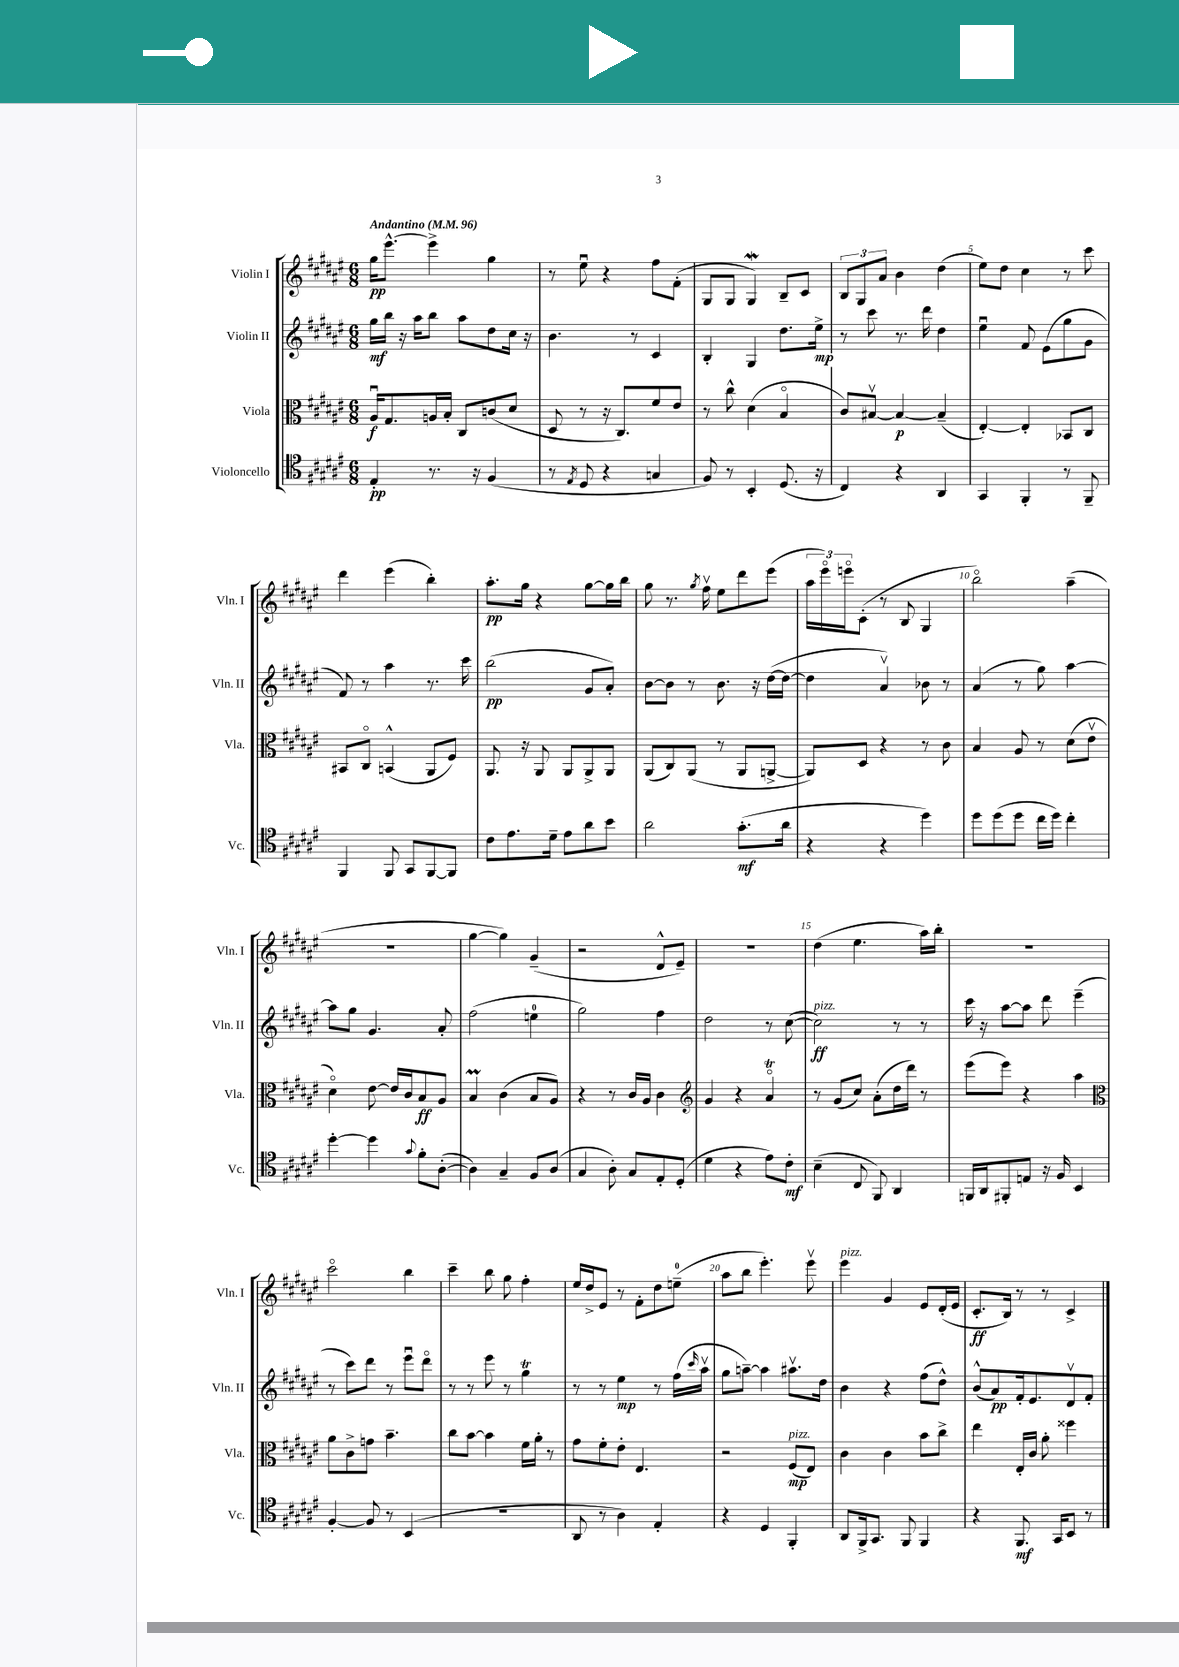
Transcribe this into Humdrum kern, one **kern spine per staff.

**kern	**dynam	**kern	**dynam	**kern	**dynam	**kern	**dynam
*part4	*part4	*part3	*part3	*part2	*part2	*part1	*part1
*staff4	*staff4	*staff3	*staff3	*staff2	*staff2	*staff1	*staff1
*I"Violoncello	*	*I"Viola	*	*I"Violin II	*	*I"Violin I	*
*I'Vc.	*	*I'Vla.	*	*I'Vln. II	*	*I'Vln. I	*
*clefC4	*	*clefC3	*	*clefG2	*	*clefG2	*
*k[f#c#g#d#a#e#]	*	*k[f#c#g#d#a#e#]	*	*k[f#c#g#d#a#e#]	*	*k[f#c#g#d#a#e#]	*
*M6/8	*	*M6/8	*	*M6/8	*	*M6/8	*
*MM96	*	*MM96	*	*MM96	*	*MM96	*
=1	=1	=1	=1	=1	=1	=1	=1
!	!	!	!	!	!	!LO:TX:a:B:t=Andantino	!
4E#'/	pp	16A#u/KL	f	16gg#\LL	mf	16gg#\KL	pp
.	.	8.G#/	.	16bb\JJ	.	[8.eee#^^\J	.
.	.	.	.	16r	.	.	.
.	.	.	.	16aa#\KL	.	.	.
8.r	.	16An/L	.	8bb\J	.	4eee#^\]	.
.	.	16B'/JJ	.	.	.	.	.
.	.	8C#/L	.	8aa#\L	.	.	.
16r	.	.	.	.	.	.	.
(4F#/	.	(8cn/	.	8dd#\	.	4gg#\	.
.	.	8d#/J	.	16cc#\Jk	.	.	.
.	.	.	.	16r	.	.	.
=2	=2	=2	=2	=2	=2	=2	=2
8r	.	8D#/	.	4.b\	.	8r	.
8qE#/	.	.	.	.	.	.	.
8D#/	.	8r	.	.	.	8ee#u\	.
4r	.	16r	.	.	.	4r	.
.	.	8.C#/L)	.	.	.	.	.
.	.	.	.	8r	.	.	.
4Gn/	.	8f#/	.	4c#/	.	8ff#\L	.
.	.	8e#/J	.	.	.	(8f#'\J	.
=3	=3	=3	=3	=3	=3	=3	=3
8F#/)	.	8r	.	4B'/	.	8G#/L	.
8r	.	8cc#^^\	.	.	.	8G#/J	.
4BB'/	.	(4d#\	.	4G#/	.	4G#W/)	.
(8.D#/	.	4B/	.	8.dd#\L	.	8B~/L	.
.	.	.	.	.	.	8c#/J	.
16r	.	.	.	16ee#^\Jk	mp	.	.
=4	=4	=4	=4	=4	=4	=4	=4
4C#/)	.	8c#/L)	.	8r	.	12B/L	.
.	.	.	.	.	.	12G#/	.
.	.	[8B#Xv/J	.	8ccc#\	.	.	.
.	.	.	.	.	.	12a#/J	.
4r	.	4B#/_	p	8.r	.	4b\	.
.	.	.	.	16ddd#\	.	.	.
4AA#/	.	(4B#~/]	.	4dd#\	.	(4dd#\	.
=5	=5	=5	=5	=5	=5	=5	=5
4GG#/	.	[4E#'/)	.	4ee#u\	.	8ee#\L)	.
.	.	.	.	.	.	8dd#\J	.
4FF#'/	.	4E#'/]	.	8f#/	.	4cc#\	.
.	.	.	.	(8e#\L	.	.	.
8r	.	8BB-X/L	.	8gg#\	.	8r	.
8FF#~/	.	8C#/J	.	8g#\J	.	8ccc#\	.
!!LO:LB:g=z
=6	=6	=6	=6	=6	=6	=6	=6
4FF#/	.	8BB#X/L	.	8f#/)	.	4ddd#\	.
.	.	8C#/J	.	8r	.	.	.
8FF#/	.	(4BBn^^/	.	4aa#\	.	(4eee#\	.
8GG#/L	.	.	.	.	.	.	.
[8FF#/	.	8AA#/L	.	8.r	.	4bb'\)	.
8FF#/J]	.	8F#/J)	.	.	.	.	.
.	.	.	.	16ccc#\	.	.	.
=7	=7	=7	=7	=7	=7	=7	=7
8c#\L	.	8.AA#/	.	(2bb\	pp	8.aa#'\L	pp
8.e#\	.	.	.	.	.	.	.
.	.	16r	.	.	.	16gg#\Jk	.
.	.	8AA#/	.	.	.	4r	.
16d#~\Jk	.	.	.	.	.	.	.
8e#\L	.	8AA#/L	.	.	.	.	.
8a#\	.	8AA#^/	.	8g#/L	.	[8gg#\L	.
8b\J	.	8AA#/J	.	8a#'/J)	.	16gg#\L]	.
.	.	.	.	.	.	16bb\JJ	.
=8	=8	=8	=8	=8	=8	=8	=8
2a#\	.	(8AA#/L	.	[8b\L	.	8gg#\	.
.	.	8C#/)	.	8b\J]	.	8.r	.
.	.	(8AA#/J	.	8r	.	.	.
.	.	.	.	.	.	8qgg#/	.
.	.	.	.	.	.	16ff#v\	.
.	.	8r	.	8.b\	.	8ee#\L	.
(8.g#'\L	mf	8AA#/L	.	.	.	8ddd#\	.
.	.	.	.	16r	.	.	.
.	.	[8AAn^/J	.	([16dd#\LL	.	(8eee#\J	.
16a#\Jk	.	.	.	16dd#\JJ_	.	.	.
=9	=9	=9	=9	=9	=9	=9	=9
4r	.	8AA/L])	.	4dd#\]	.	24aa#\LL	.
.	.	.	.	.	.	24eee#\)	.
.	.	.	.	.	.	24eeen\J	.
.	.	8D#/J	.	.	.	(8c#'\J	.
4r	.	4r	.	4a#v/)	.	8r	.
.	.	.	.	.	.	8B/	.
4dd#\)	.	8r	.	8b-X\	.	4G#/	.
.	.	8c#\	.	8r	.	.	.
=10	=10	=10	=10	=10	=10	=10	=10
8dd#\L	.	4B/	.	(4a#/	.	2bb\)	.
(8dd#\	.	.	.	.	.	.	.
8dd#\J	.	8A#/	.	8r	.	.	.
16cc#\LL	.	8r	.	8gg#\)	.	.	.
16dd#\JJ)	.	.	.	.	.	.	.
4cc#'\	.	(8d#\L	.	[4aa#\	.	(4aa#~\	.
.	.	8e#v\J	.	.	.	.	.
!!LO:LB:g=z
=11	=11	=11	=11	=11	=11	=11	=11
[4dd#'\	.	4d#\)	.	8aa#\L]	.	2.r	.
.	.	.	.	8gg#\J	.	.	.
4dd#\]	.	[8e#\	.	4.g#/	.	.	.
.	.	16e#/LL]	.	.	.	.	.
.	.	16c#/J	.	.	.	.	.
8qqg#/	.	.	.	.	.	.	.
8f#'\L	.	8B/	ff	.	.	.	.
([8A#'\J	.	8A#/J	.	8a#'/	.	.	.
=12	=12	=12	=12	=12	=12	=12	=12
4A#\])	.	4BM/	.	(2ff#\	.	[4gg#\	.
4G#~/	.	(4c#\	.	.	.	4gg#\])	.
8F#/L	.	8B/L	.	4een\	.	(4g#~/	.
(8A#/J	.	8A#/J)	.	.	.	.	.
=13	=13	=13	=13	=13	=13	=13	=13
4G#/	.	4r	.	2gg#\)	.	2r	.
8A#'\)	.	8r	.	.	.	.	.
8G#/L	.	16c#/LL	.	.	.	.	.
.	.	16A#/JJ	.	.	.	.	.
8E#'/	.	4c#\	.	4ff#\	.	8d#^^/L	.
(8D#'/J	.	.	.	.	.	8e#~/J)	.
=14	=14	=14	=14	=14	=14	=14	=14
*	*	*clefG2	*	*	*	*	*
4d#\	.	4g#/	.	2dd#\	.	2.r	.
4r	.	4r	.	.	.	.	.
8e#\L)	.	4a#t/	.	8r	.	.	.
8c#'\J	mf	.	.	([8cc#\	.	.	.
=15	=15	=15	=15	=15	=15	=15	=15
!	!	!	!	!LO:TX:a:i:t=pizz.	!	!	!
(4B~\	.	8r	.	2cc#\])	ff	(4dd#\	.
.	.	(8g#/L	.	.	.	.	.
8C#/	.	8cc#/J)	.	.	.	4.ee#\	.
8FF#/)	.	(8a#'\L	.	.	.	.	.
4AA#/	.	16dd#\L	.	8r	.	.	.
.	.	16ddd#\JJ)	.	.	.	.	.
.	.	8r	.	8r	.	16aa#\LL)	.
.	.	.	.	.	.	16bb'\JJ	.
=16	=16	=16	=16	=16	=16	=16	=16
16FFn/LL	.	(8eee#\L	.	16ccc#\	.	2.r	.
16AA#/J	.	.	.	16r	.	.	.
8FF#X'/	.	8eee#\J)	.	[8aa#\L	.	.	.
8En/J	.	4r	.	8aa#\J]	.	.	.
16r	.	.	.	8ddd#\	.	.	.
16F#/	.	.	.	.	.	.	.
4BB/	.	4aa#\	.	(4eee#~\	.	.	.
!!LO:LB:g=z
=17	=17	=17	=17	=17	=17	=17	=17
*	*	*clefC3	*	*	*	*	*
[4F#'/	.	8a#\L	.	8r	.	2ccc#\	.
.	.	8c#^\	.	8ccc#\L)	.	.	.
8F#/]	.	8gn\J	.	8ddd#\J	.	.	.
8r	.	4.b~\	.	8r	.	.	.
(4BB/	.	.	.	8eee#u\L	.	4bb\	.
.	.	.	.	8ddd#\J	.	.	.
=18	=18	=18	=18	=18	=18	=18	=18
2.r	.	8cc#\L	.	8r	.	4ccc#~\	.
.	.	[8b\J	.	8r	.	.	.
.	.	4b\]	.	8eee#\	.	8bb\	.
.	.	.	.	8r	.	8gg#\	.
.	.	16f#\LL	.	4gg#T\	.	4ff#'\	.
.	.	16a#'\JJ	.	.	.	.	.
.	.	8r	.	.	.	.	.
=19	=19	=19	=19	=19	=19	=19	=19
8AA#/	.	8g#\L	.	8r	.	16ee#/LL	.
.	.	.	.	.	.	16dd#^/J	.
8r	.	8f#'\	.	8r	.	8e#/J	.
4A#\)	.	8e#'\J	.	4ee#\	mp	8r	.
.	.	4.E#/	.	.	.	8f#'\L	.
4E#'/	.	.	.	8r	.	8dd#\	.
.	.	.	.	(16ff#\LL	.	(8een~\J	.
.	.	.	.	16qqccc#/	.	.	.
.	.	.	.	16aa#v\JJ	.	.	.
=20	=20	=20	=20	=20	=20	=20	=20
4r	.	2r	.	8gg#\L	.	8aa#\L	.
.	.	.	.	[8aan~\J)	.	8bb\J	.
4D#/	.	.	.	4aa\]	.	4.eee#'\)	.
!	!	!LO:TX:a:i:t=pizz.	!	!	!	!	!
4FF#'/	.	(8F#/L	mp	8.aa#Xv\L	.	.	.
.	.	8E#/J)	.	.	.	8eee#v\	.
.	.	.	.	16dd#\Jk	.	.	.
=21	=21	=21	=21	=21	=21	=21	=21
!	!	!	!	!	!	!LO:TX:a:i:t=pizz.	!
8AA#/L	.	4c#\	.	4b\	.	4eee#\	.
16FF#^/k	.	.	.	.	.	.	.
8.GG#/J	.	.	.	.	.	.	.
.	.	4c#\	.	4r	.	4g#/	.
8FF#/	.	.	.	.	.	.	.
4FF#/	.	8b\L	.	(8ff#\L	.	8e#/L	.
.	.	8cc#^\J	.	8dd#^^\J)	.	(16d#'/L	.
.	.	.	.	.	.	16e#/JJ	.
=22	=22	=22	=22	=22	=22	=22	=22
4r	.	4ee#\	.	(8b^^/L	.	8.c#'/L	ff
.	.	.	.	8a#/)	pp	.	.
.	.	.	.	.	.	16B/Jk)	.
8.FF#/	mf	16E#'/LL	.	16f#'/k	.	8r	.
.	.	16c#/JJ	.	8.e#/	.	.	.
.	.	8a#'\	.	.	.	8r	.
16GG#/KL	.	.	.	.	.	.	.
8BB/J	.	4ff##X\	.	8d#v/	.	4c#^/	.
8r	.	.	.	8f#'/J	.	.	.
==	==	==	==	==	==	==	==
*-	*-	*-	*-	*-	*-	*-	*-
